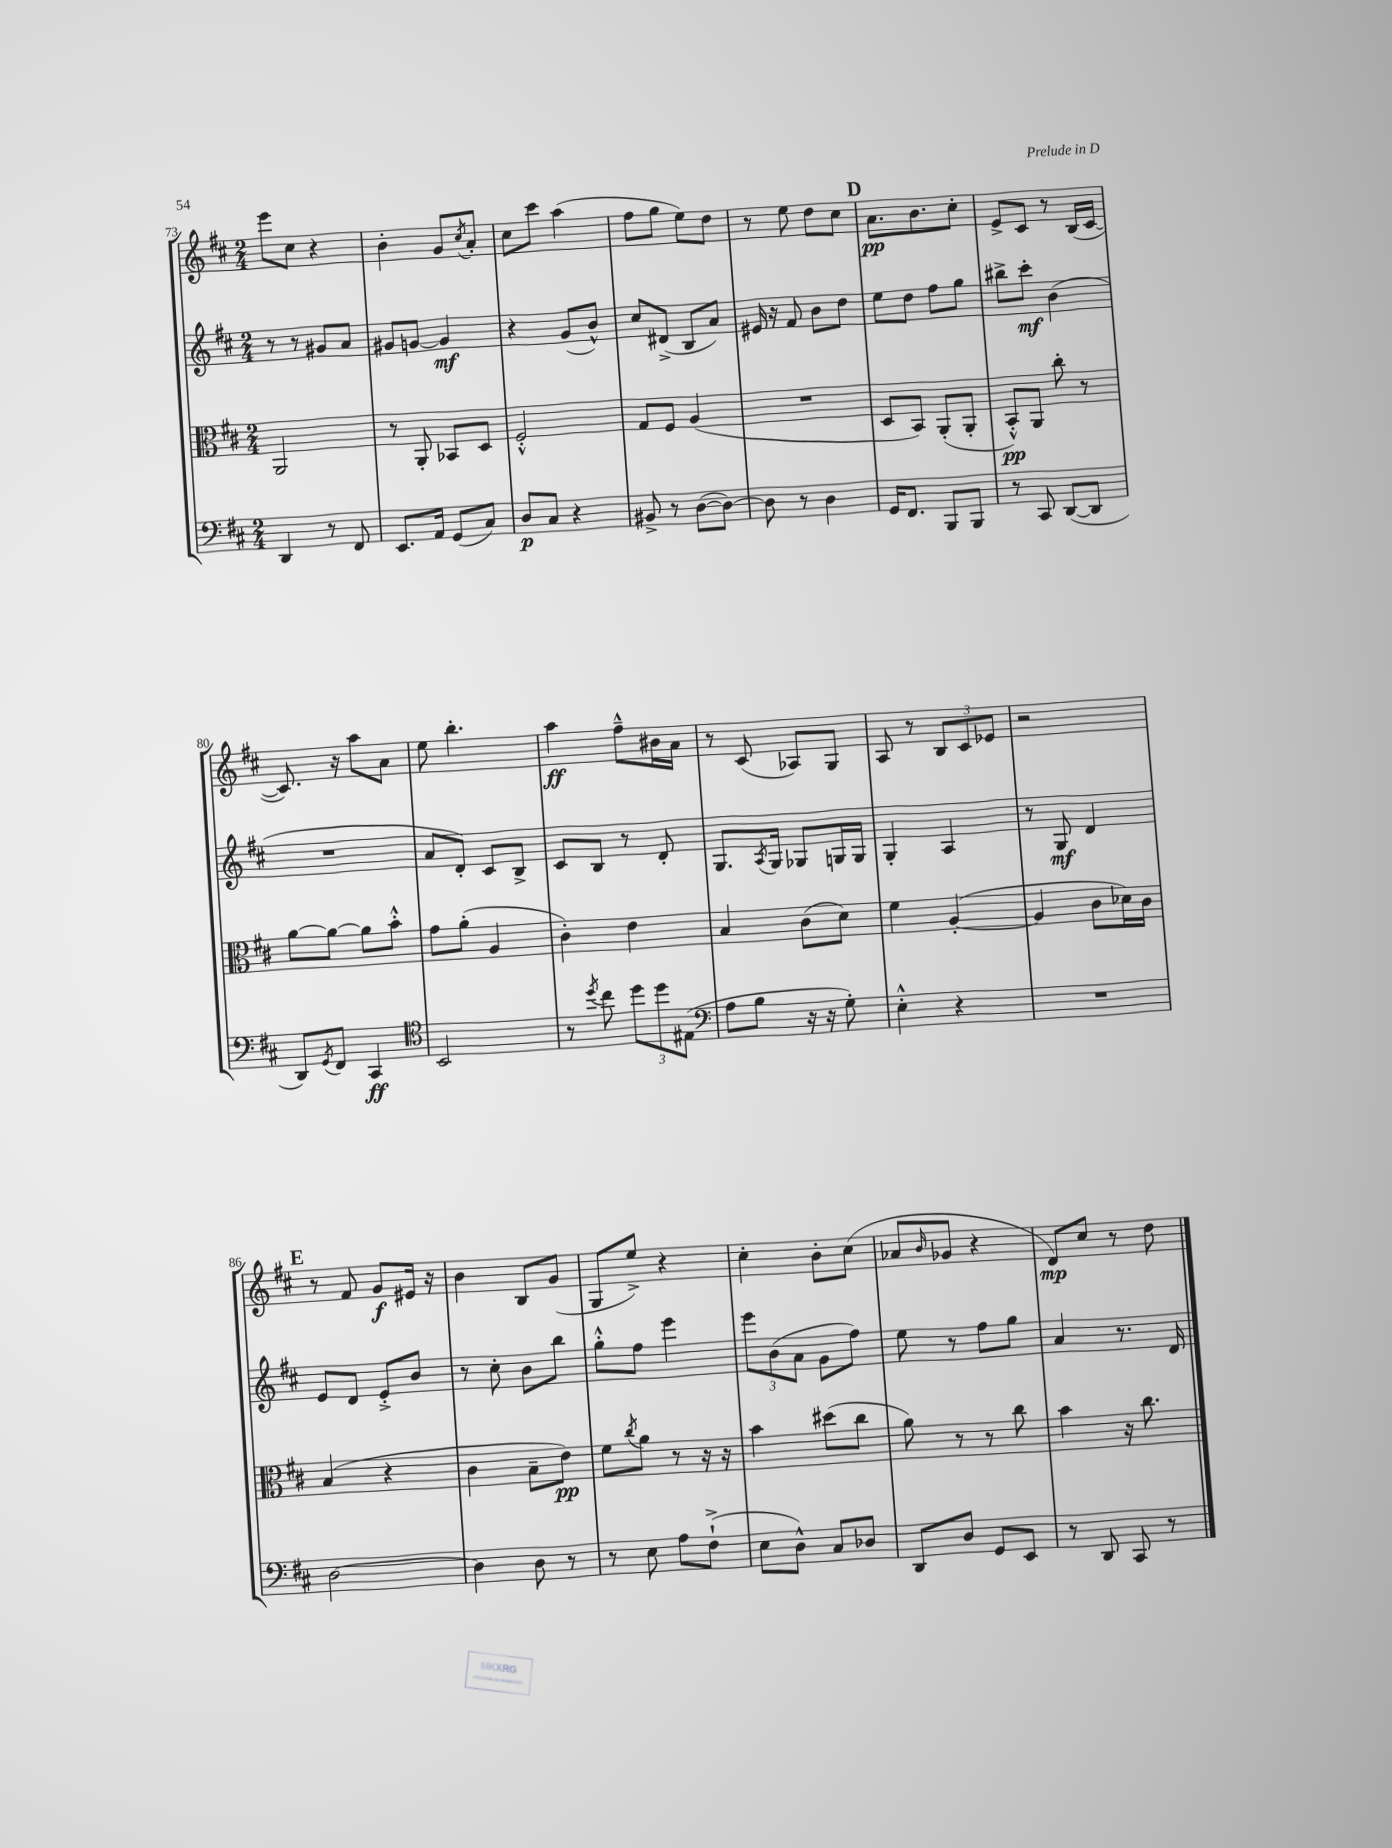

**kern	**kern	**kern	**kern
*staff4	*staff3	*staff2	*staff1
*clefF4	*clefC3	*clefG2	*clefG2
*k[f#c#]	*k[f#c#]	*k[f#c#]	*k[f#c#]
*M2/4	*M2/4	*M2/4	*M2/4
4DD/	2AA/	8r	8eee\L
.	.	8r	8cc#\J
8r	.	8g#/L	4r
8FF#/	.	8a/J	.
=	=	=	=
8.EE/L	8r	8g#/L	4b'\
.	8AA'/	[8g/J	.
16AA/Jk	.	.	.
(8GG/L	8BB-/L	4g/]	8g/L
.	.	.	8qcc#/
8C#/J)	8D/J	.	8a'/J
=	=	=	=
8D/L	2F#'^^/	4r	8cc#\L
8C#/J	.	.	8ccc#\J
4r	.	(8g/L	(4aa\
.	.	8b^^/J)	.
=	=	=	=
8BB#^/	8G/L	8cc#/L	8ff#\L
8r	8F#/J	(8d#^/J	8gg\J
([8D\L	(4A/	8B/L	8ee\L)
8D\_J)	.	8a/J)	8dd\J
=	=	=	=
8D\]	2r	16e#/	8r
.	.	16r	.
8r	.	8f#/	8ee\
4D\	.	8b\L	8dd\L
.	.	8dd\J	8cc#\J
=	=	=	=
16GG/LK	8D/L	8ee\L	8.a\L
8.FF#/J	.	.	.
.	8BB/J)	8dd\J	.
.	.	.	8.b\
8BBB/L	(8AA'/L	8ff#\L	.
8BBB/J	8AA'/J	8gg\J	8cc#'\J
=	=	=	=
8r	8BB'^^/L)	8bb#^\L	8e^/L
8CC#/	8AA/J	8ccc#'\J	8c#/J
([8DD/L	8cc#'\	(4b\	8r
8DD/]J	8r	.	(16B/LL
.	.	.	[16c#/JJ
=	=	=	=
8DD/L)	[8a\L	2r	8.c#/])
8qGG/	.	.	.
8FF#/J	8a\_J	.	.
.	.	.	16r
4CC#/	8a\]L	.	8aa\L
.	8b'^^\J	.	8a\J
=	=	=	=
*clefC4	*	*	*
2BB/	8g\L	8a/L	8ee\
.	(8a'\J	8d'/J)	4.bb'\
.	4A/	8c#/L	.
.	.	8B^/J	.
=	=	=	=
8r	4c#'\)	8c#/L	4aa\
8qdd/	.	.	.
8cc#\	.	8B/J	.
12dd\L	4e\	8r	8ff#~^^\L
12dd\	.	.	.
.	.	8d'/	16b#\L
(12E#\J	.	.	.
.	.	.	16a\JJ
=	=	=	=
*clefF4	*	*	*
8A\L	4B/	8.G/L	8r
8B\J	.	.	(8c#/
.	.	8qA/	.
.	.	16G/Jk	.
16r	(8c#\L	8G-/L	8A-/L)
16r	.	.	.
8G'\)	8d\J)	16G/L	8G/J
.	.	16G/JJ	.
=	=	=	=
4E'^^\	4f#\	4G'/	8A/
.	.	.	8r
4r	([4A'/	4A/	12B/L
.	.	.	12c#/
.	.	.	12e-/J
=	=	=	=
2r	4A/]	8r	2r
.	.	8G/	.
.	8c#\L	4d/	.
.	16d-\L)	.	.
.	16c#\JJ	.	.
=	=	=	=
[2D\	(4B/	8e/L	8r
.	.	8d/J	8f#/
.	4r	8e'^/L	8g/L
.	.	8b/J	16e#/Jk
.	.	.	16r
=	=	=	=
4D\]	4c#\	8r	4b\
.	.	8cc#'\	.
8D\	8B~\L	8b\L	8B/L
8r	8e\J)	8bb\J	(8g/J
=	=	=	=
8r	8f#\L	8gg'^^\L	8G/L
.	8qcc#/	.	.
8E\	8a\J	8ff#\J	8ee^/J)
8A\L	8r	4eee\	4r
(8F#`^\J	16r	.	.
.	16r	.	.
=	=	=	=
8E\L	4b\	12eee\L	4cc#'\
.	.	(12b\	.
8D^^\J)	.	.	.
.	.	12a\J	.
8C#/L	(8dd#\L	8g\L	8b'\L
8D-/J	8cc#\J	8ff#\J)	(8cc#\J
=	=	=	=
8DD/L	8a\)	8ee\	8a-/L
.	.	.	16qqb/
8D/J	8r	8r	8g-/J
8GG/L	8r	8ff#\L	4r
8EE/J	8cc#\	8gg\J	.
=	=	=	=
8r	4b\	4a/	8d/L)
8DD/	.	.	8cc#/J
8CC#/	16r	8.r	8r
.	8.cc#\	.	.
8r	.	.	8dd\
.	.	16d/	.
==	==	==	==
*-	*-	*-	*-
